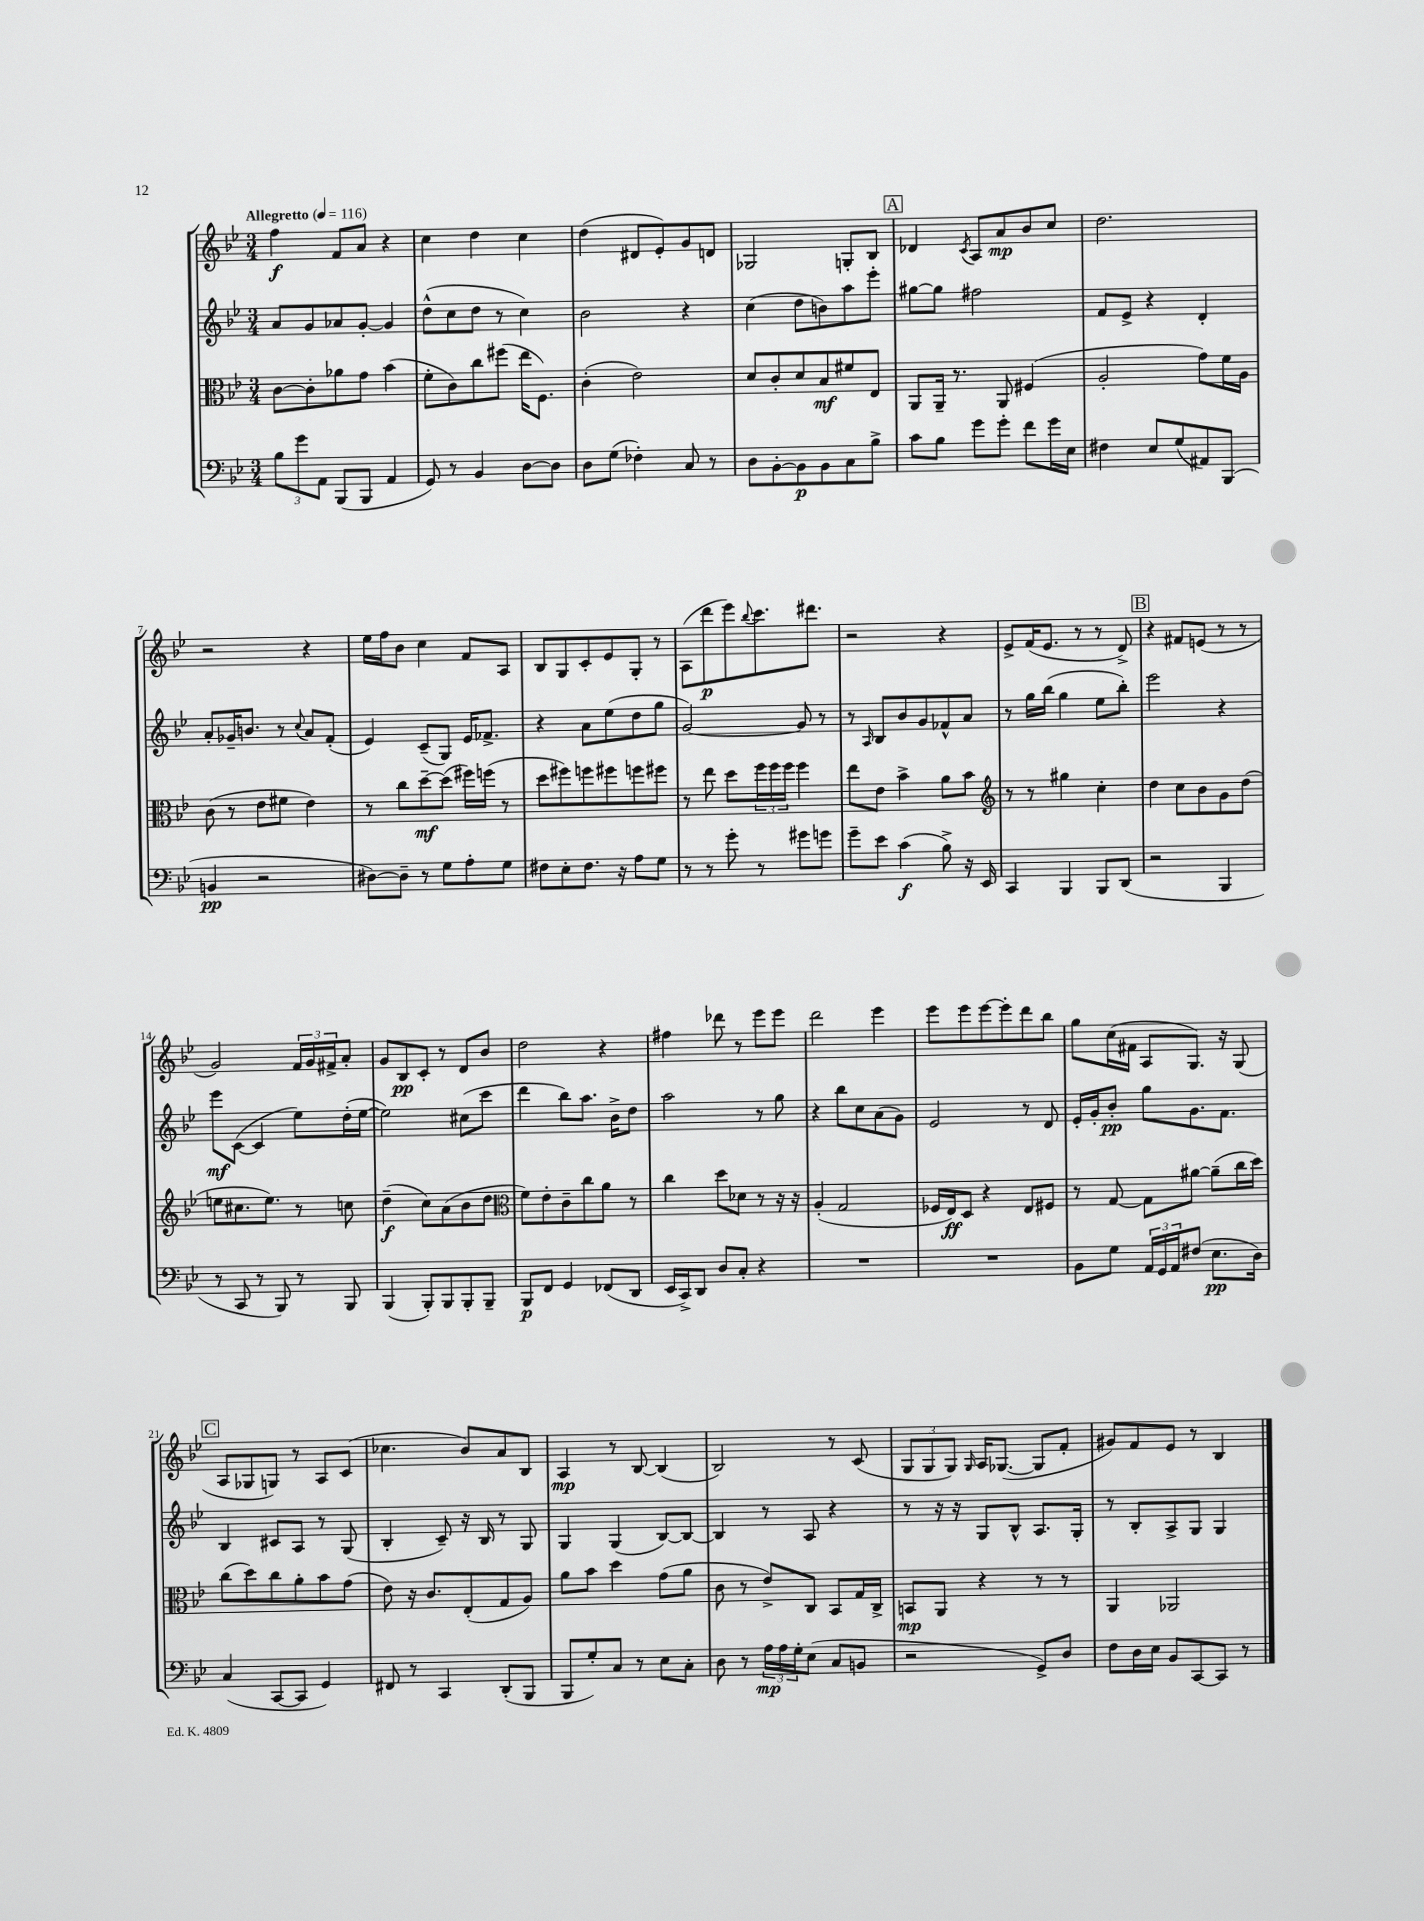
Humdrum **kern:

**kern	**kern	**kern	**kern
*staff4	*staff3	*staff2	*staff1
*clefF4	*clefC3	*clefG2	*clefG2
*k[b-e-]	*k[b-e-]	*k[b-e-]	*k[b-e-]
*M3/4	*M3/4	*M3/4	*M3/4
*MM116	*MM116	*MM116	*MM116
12B-	[8c	8a	4ff
12g	.	.	.
.	8c']	8g	.
12AA	.	.	.
(8BBB-	8a-	8a-	8f
8BBB-	8g	[8g'	8a
4AA	(4b-	4g]	4r
=	=	=	=
8GG)	8f'	(8dd^^	4cc
8r	8c)	8cc	.
4BB-	8cc	8dd	4dd
.	(8ff#	8r	.
[8D	16ee-	4cc)	4cc
.	8.F)	.	.
8D]	.	.	.
=	=	=	=
8D	(4c'	2b-	(4dd
(8G	.	.	.
4F-')	2e-)	.	8d#
.	.	.	8e-')
8C	.	4r	8g
8r	.	.	8d
=	=	=	=
8D	8d	(4cc	2G-
[8BB-'	8c'	.	.
8BB-]	8d	8dd	.
8BB-	8B-	8b)	.
8C	8f#	8aa	8G'
8B-^	8E-	8eee-'	8B-
=	=	=	=
8c	8AA	[8gg#	4d-
8B-	16AA~	8gg#]	.
.	8.r	.	.
.	.	.	8qc
8g	.	2ff#	8A
8g'	8AA	.	8a
8f	(4F#	.	8b-
16g	.	.	8cc
16E-	.	.	.
=	=	=	=
4F#	2A'	8f	2.dd
.	.	8e-^	.
8E-	.	4r	.
(8G	.	.	.
8AA#)	8g)	4d'	.
(8BBB-	16f	.	.
.	16A	.	.
=	=	=	=
4BB	(8c	8a'	2r
.	8r	16g-~	.
.	.	8.b	.
2r	8e-	.	.
.	8f#	8r	.
.	.	8qqcc	.
.	4e-)	8a	4r
.	.	(8f'	.
=	=	=	=
[8D#)	8r	4e-)	16ee-
.	.	.	16ff
8D#~]	8cc	.	8b-
8r	[8dd~	(8c~	4cc
8G	(8dd]	8G)	.
8A'	16ff#)	16e-	8f
.	(16ff	8.f-^	.
8G	8r	.	8A
=	=	=	=
8F#	8dd	4r	8B-
8E-'	8ff#)	.	8G
8.F#	8ff	8a	8c'
.	8ff#	(8ee-	8e-
16r	.	.	.
8A	8ff	8dd	8G'
8G	8ff#	8gg	8r
=	=	=	=
8r	8r	[2g)	(8A
8r	8ee-	.	8ddd
8g'	8dd	.	8eee-)
.	.	.	8qqbb-
8r	24ff	.	8.ccc
.	24ff	.	.
.	24ff	.	.
8g#	4ff	8g]	.
.	.	.	8.ddd#
8g	.	8r	.
=	=	=	=
8g~	8ee-	8r	2r
.	.	16qqA	.
8e-	8e-	8B-	.
(4c	4b-^	8b-	.
.	.	8g	.
8B-^)	8a	8f-^^	4r
16r	8b-	8a	.
16EE-	.	.	.
=	=	=	=
*	*clefG2	*	*
4CC	8r	8r	8e-^
.	8r	16gg	(16f
.	.	(16bb-	8.e-
4BBB-	4gg#	4gg	.
.	.	.	8r
8BBB-	4cc'	8ee-	8r
(8DD	.	8bb-')	8d^)
=	=	=	=
2r	4dd	2eee-	4r
.	8cc	.	8f#
.	8b-	.	(8e
4BBB-	8g	4r	8r
.	(8dd	.	8r
=	=	=	=
8r	8ee	8eee-	2g)
8CC	8.cc#	([8c	.
8r	.	4c]	.
.	8.ee)	.	.
8BBB-)	.	.	.
8r	8r	8ee-)	24f
.	.	.	24g
.	.	.	24f#^
8BBB-	8cc	(16dd'	8a'
.	.	[16ee-	.
=	=	=	=
(4BBB-	(4dd~	2ee-])	8g
.	.	.	8B-
8BBB-')	8cc)	.	8c'
8BBB-	(8a	.	8r
8BBB-'	8b-	(8cc#	8d
8BBB-~	8dd	8ccc	8b-
=	=	=	=
*	*clefC3	*	*
8BBB-	8f)	4ddd	2dd
8FF	8e-'	.	.
4GG	8c~	8bb-)	.
.	8cc	8.aa	.
(8FF-	8a	.	4r
.	.	16b-^	.
8DD	8r	8dd	.
=	=	=	=
16EE-	4cc	2aa	4ff#
16CC^)	.	.	.
8DD	.	.	.
8D	8dd	.	8ddd-
8C'	8d-	.	8r
4r	8r	8r	8eee-
.	16r	8gg	8eee-
.	16r	.	.
=	=	=	=
2.r	(4A'	4r	2ddd
.	2G	8bb-	.
.	.	8cc	.
.	.	(8a	4eee-
.	.	8g)	.
=	=	=	=
2.r	16F-	2e-	8eee-
.	16E-)	.	.
.	8D	.	8eee-
.	4r	.	[8eee-
.	.	.	8eee-']
.	8E-	8r	8ddd
.	8F#	8d	8bb-
=	=	=	=
8BB-	8r	16e-'	8gg
.	.	16g'	.
8G	[8G	8b-'	(16cc
.	.	.	16f#
24AA	8G]	8gg	8A
24GG	.	.	.
24AA	.	.	.
(8F#	[8a#	8.g	8.G)
8.E-	(8a#~]	.	.
.	.	8.f	16r
.	16cc	.	(8G
16D)	16dd)	.	.
=	=	=	=
(4C	(8cc	4B-	8A
.	8dd)	.	8G-
[8CC	8cc	8c#	8G)
8CC]	8a'	8A	8r
4GG)	8b-	8r	8A
.	(8g	(8G	(8c
=	=	=	=
8FF#	8e-)	4B-'	4.cc-
8r	16r	.	.
.	8.c	.	.
4CC	.	8c~)	.
.	(8E-'	16r	8b-)
.	.	16B-	.
(8DD'	8G	8r	8a
8BBB-	8A)	8G	8B-
=	=	=	=
8BBB-	8a	4G	4A
8G')	8b-	.	.
8C	4dd	(4G	8r
8r	.	.	[8B-
8E-	(8g	[8B-)	(4B-]
8C'	8a	8B-_	.
=	=	=	=
8D	8c	4B-]	2B-)
8r	8r	.	.
24A	8e-^)	8r	.
24A	.	.	.
24G'	.	.	.
(8E-	8C	8A	.
8C	8BB-	4r	8r
8BB	16G	.	(8c
.	16C^	.	.
=	=	=	=
2r	8BB	8r	12G
.	.	.	12G
.	8AA	16r	.
.	.	.	12G)
.	.	16r	.
.	.	.	16qqG
.	4r	8G	16A
.	.	.	([8.G-
.	.	8B-^^	.
8GG^)	8r	8.A	8G-]
8D	8r	.	8f'
.	.	16G'	.
=	=	=	=
8F	4AA	8r	8g#)
16D	.	8B-'	8f
16E-	.	.	.
8BB-	2AA-	8A^	8e-
[8CC	.	8G	8r
8CC]	.	4G	4B-
8r	.	.	.
==	==	==	==
*-	*-	*-	*-
